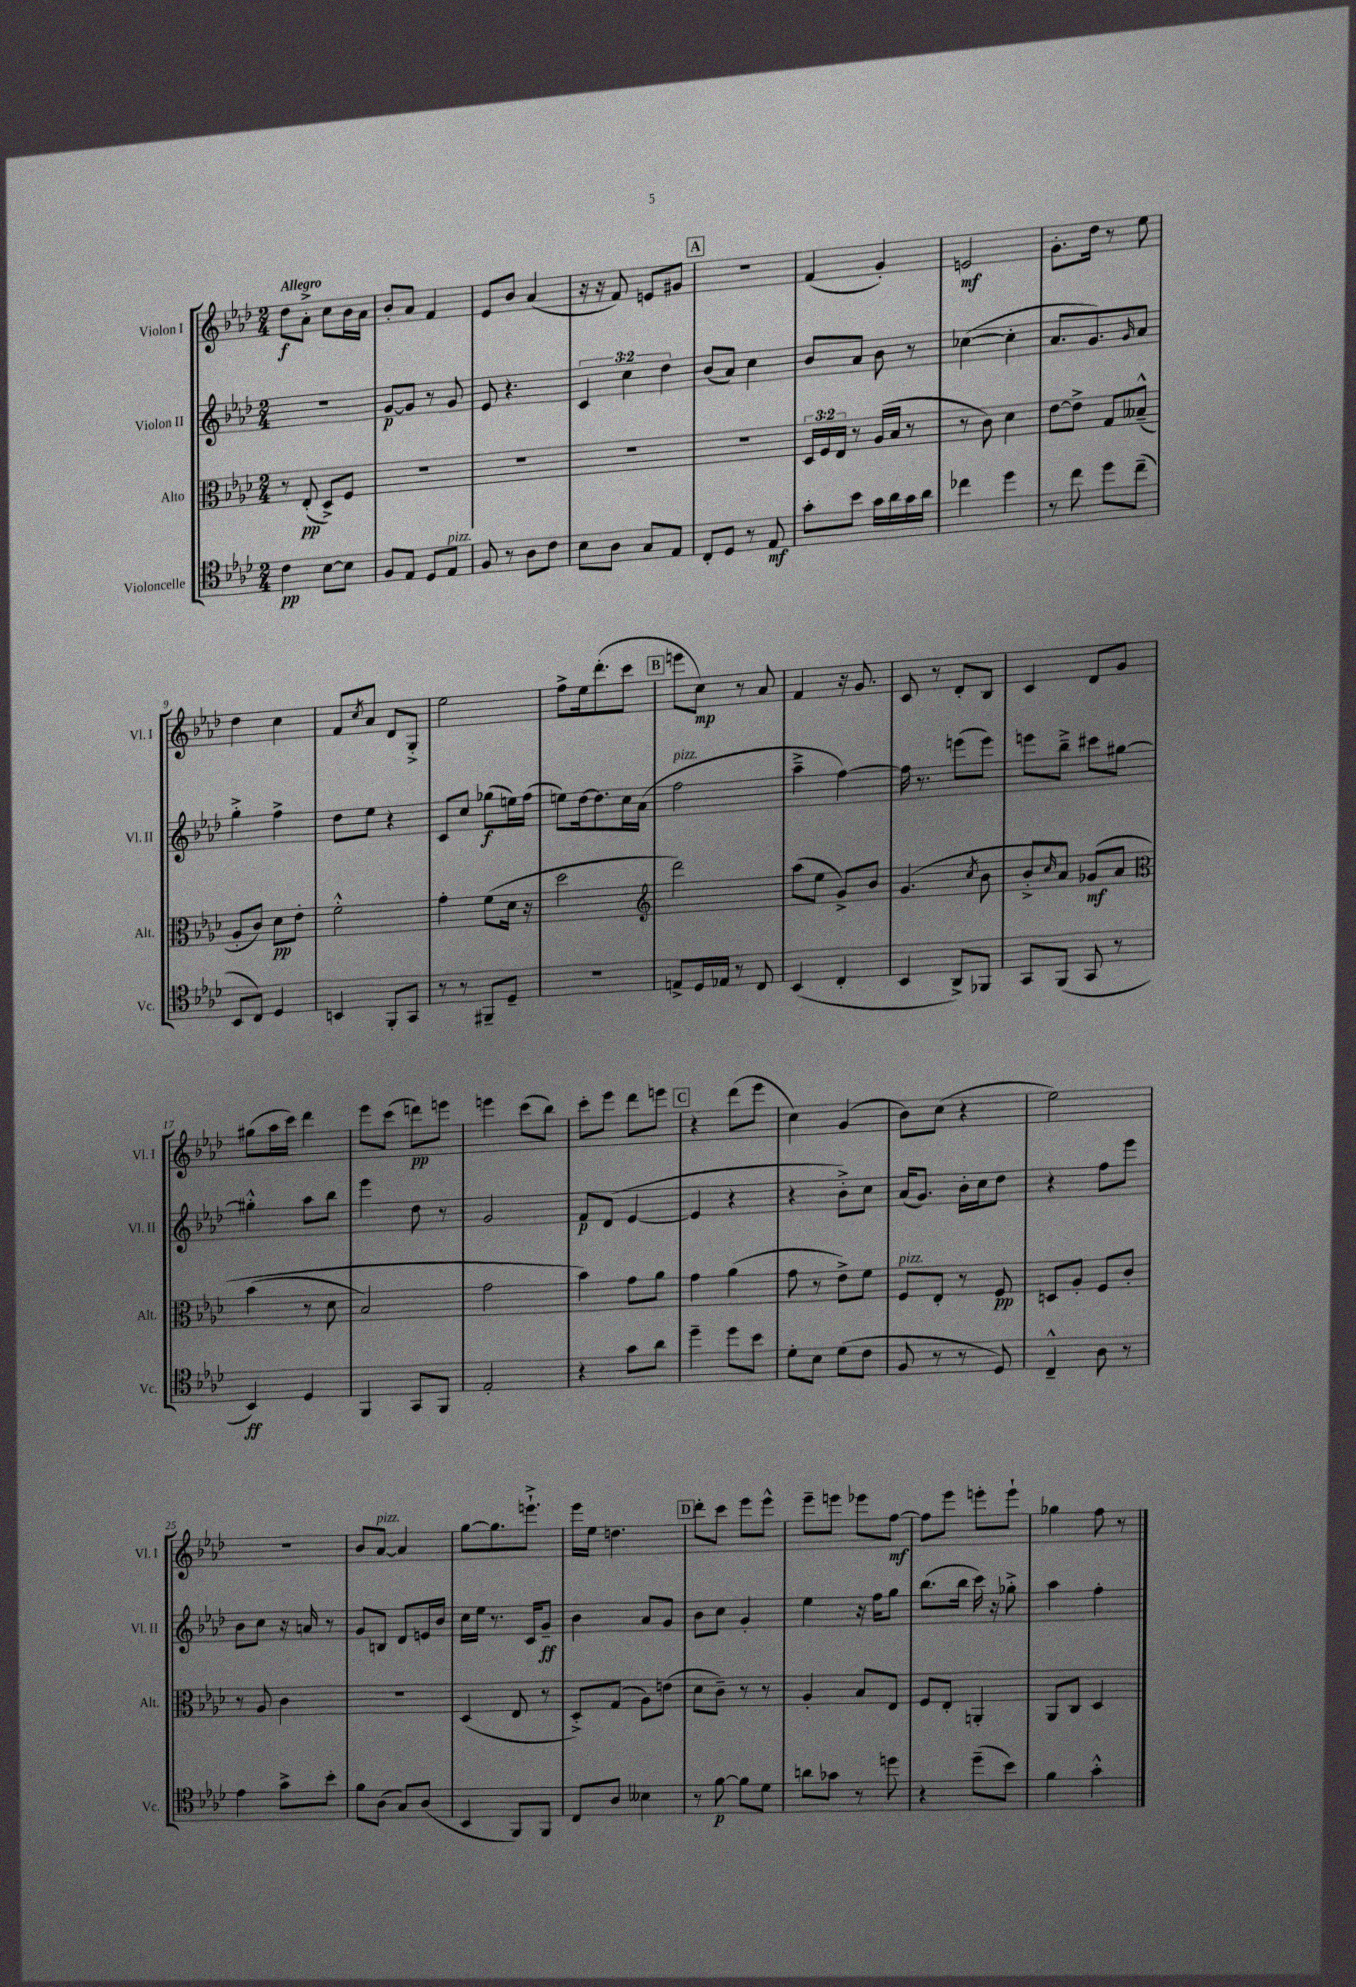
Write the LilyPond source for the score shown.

<<
\new StaffGroup <<
\new Staff = "s0" \with { instrumentName = "Violon I" shortInstrumentName = "Vl. I" } {
    \clef treble \key aes \major \numericTimeSignature \time 2/4 \tempo "Allegro"
    des''8\f aes'8-.-> c''8 bes'16 aes'16 |
    bes'8-. aes'8 f'4 |
    ees'8 bes'8 aes'4( |
    r16 r16 f'8) e'8 gis'8 |
    \mark \markup { \box "A" } r2 |
    f'4( g'4-.) |
    e'2\mf |
    g'8.-. des''16 r8 ees''8 |
    des''4 c''4 |
    f'8 \acciaccatura { c''8 } aes'8 des'8 g8-.-> |
    ees''2 |
    f''8-> ees''16 des'''8.-.( c'''8 |
    \mark \markup { \box "B" } e'''8 c''8\mp) r8 aes'8 |
    f'4 r16 g'8. |
    c'8 r8 des'8-. bes8 |
    c'4 des'8 g'8 |
    gis''8( aes''16 c'''16) des'''4 |
    ees'''8 c'''8( d'''8\pp) e'''8 |
    e'''4 c'''8( bes''8) |
    c'''8-. ees'''8 des'''8 e'''8 |
    \mark \markup { \box "C" } r4 des'''8( ees'''8 |
    c''4) g'4( |
    bes'8) c''8( r4 |
    ees''2) |
    R2 |
    bes'8 aes'8~^\markup { \italic "pizz." } aes'4 |
    g''8~ g''8. e'''8.-!-> |
    ees'''16 ees''16 d''4. |
    \mark \markup { \box "D" } des'''8-. c'''8 ees'''8 ees'''8-^ |
    ees'''8-- e'''8 ees'''8 f''8~\mf |
    f''8 ees'''8 e'''8-. e'''8-! |
    ges''4 f''8 r8 \bar "|." |
}
\new Staff = "s1" \with { instrumentName = "Violon II" shortInstrumentName = "Vl. II" } {
    \clef treble \key aes \major \numericTimeSignature \time 2/4 \override Staff.TupletNumber.text = #tuplet-number::calc-fraction-text
    R2 |
    g'8~\p g'8 r8 g'8 |
    ees'8 r4. |
    \tuplet 3/2 { c'4 c''4 des''4 } |
    \mark \markup { \box "A" } bes'8( aes'8) c''4 |
    bes'8 aes'8 bes'8 r8 |
    ces''4~( ces''4-. |
    aes'8. g'8.) \grace { g'16 } aes'8 |
    g''4-.-> f''4-> |
    des''8 ees''8 r4 |
    c'8 c''8 ges''8\f( e''16) f''16( |
    e''8) des''16~ des''8. c''16 aes'16( |
    \mark \markup { \box "B" } f''2^\markup { \italic "pizz." } |
    aes''4---> f''4~) |
    f''16 r8. e'''8( e'''8) |
    e'''8 bes''8---> cis'''8 gis''8~ |
    gis''4-.-^ aes''8 bes''8 |
    ees'''4 des''8 r8 |
    g'2 |
    f'8\p des'8( ees'4~ |
    \mark \markup { \box "C" } ees'4 r4 |
    r4 bes'8-.->) c''8 |
    aes'16( g'8.) bes'16-. c''16 des''8 |
    r4 f''8 ees'''8 |
    bes'8 c''8 r16 a'16 r8 |
    g'8 b8 des'8 e'16 bes'16 |
    c''16 ees''16 r8. c'16 g'8--\ff |
    bes'4 aes'8 g'8 |
    \mark \markup { \box "D" } bes'8 c''8 g'4-. |
    ees''4 r16 f''16 g''8 |
    bes''8.( bes''16 c'''16) r16 ges''8-.-> |
    aes''4 f''4-. \bar "|." |
}
\new Staff = "s2" \with { instrumentName = "Alto" shortInstrumentName = "Alt." } {
    \clef alto \key aes \major \numericTimeSignature \time 2/4 \override Staff.TupletNumber.text = #tuplet-number::calc-fraction-text
    r8 ees8-.\pp( des8->) f8 |
    R2 |
    R2 |
    R2 |
    \mark \markup { \box "A" } R2 |
    \tuplet 3/2 { des16 f16 ees16 } r8 aes16( bes16 r8 |
    r8 c'8) des'4 |
    ees'8~ ees'8-> g8 beses8---^( |
    aes8-. c'8) des'8\pp ees'8-. |
    f'2-.-^ |
    g'4-. f'8( des'16 r16 |
    des''2 |
    \mark \markup { \box "B" } \clef treble des'''2) |
    aes''8( ees''8 g'8->) bes'8 |
    g'4.( \acciaccatura { c''8 } bes'8 |
    bes'8-.-> \grace { c''16 } aes'8) ges'8\mf\( aes'8 |
    \clef alto bes'4( r8 des'8 |
    bes2) |
    g'2 |
    bes'4\) g'8 aes'8 |
    \mark \markup { \box "C" } g'4 aes'4( |
    g'8 r8 ees'8->) f'8 |
    f8^\markup { \italic "pizz." } ees8-. r8 f8\pp |
    d8 aes8-. f8 c'8-. |
    r8 aes8 c'4 |
    R2 |
    des4( ees8 r8 |
    des8-.->) g8( aes8) e'8( |
    \mark \markup { \box "D" } des'8 c'8--) r8 r8 |
    aes4-. bes8 ees8 |
    f8 ees8-. a,4-. |
    aes,8 c8 des4 \bar "|." |
}
\new Staff = "s3" \with { instrumentName = "Violoncelle" shortInstrumentName = "Vc." } {
    \clef tenor \key aes \major \numericTimeSignature \time 2/4
    c'4\pp bes8~ bes8 |
    f8 ees8 des8 ees8^\markup { \italic "pizz." } |
    f8 r8 aes8 c'8 |
    bes8 aes8 g8 ees8 |
    \mark \markup { \box "A" } c8-. des8 r8 ees8\mf |
    g'8-. bes'8 g'16 aes'16 g'16 aes'16 |
    ces''4 des''4 |
    r8 c''8 des''8 c''8--( |
    bes,8 c8) des4 |
    b,4 f,8-. g,8 |
    r8 r8 fis,8-- des8-- |
    r2 |
    \mark \markup { \box "B" } e8-> des16 ees16 r8 c8 |
    bes,4( c4-. |
    bes,4 aes,8->) fes,8 |
    g,8 f,8( g,8 r8 |
    bes,4\ff) des4 |
    f,4 g,8 f,8 |
    ees2-. |
    r4 g'8 aes'8 |
    \mark \markup { \box "C" } des''4-- des''8 bes'8 |
    des'8-. bes8 des'8( c'8 |
    f8 r8 r8 des8) |
    c4---^ aes8 r8 |
    ees'4 g'8-> bes'8-. |
    f'8 aes8( g8) aes8( |
    bes,4 f,8) f,8 |
    c8 aes8 beses4 |
    \mark \markup { \box "D" } r8 f'8~\p f'8 des'8 |
    a'8 ges'8 r8 d''8 |
    r4 des''8--( bes'8) |
    f'4 g'4-.-^ \bar "|." |
}
>>
>>
